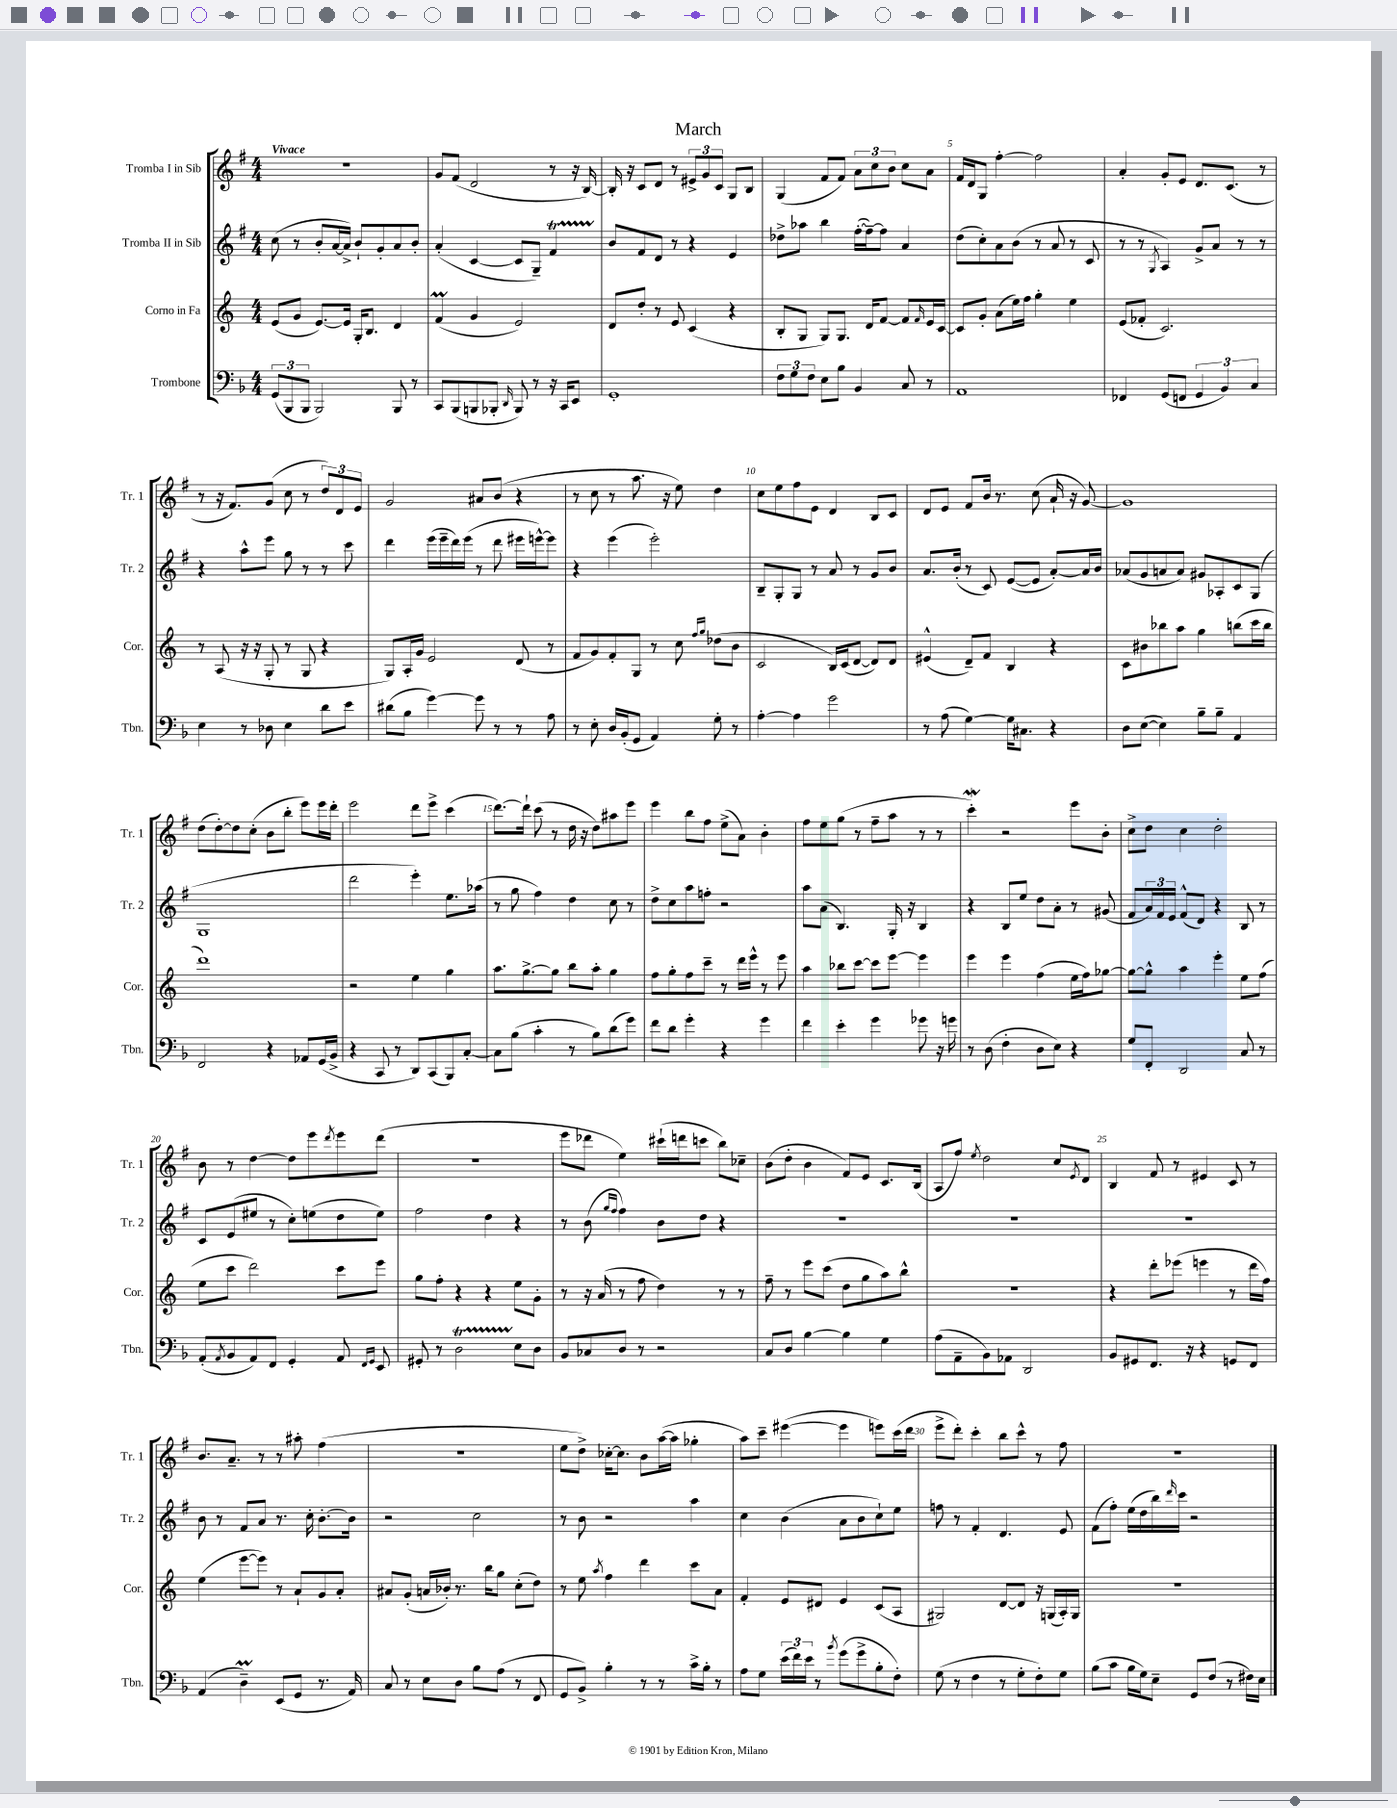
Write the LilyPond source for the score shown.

\header { title = "March" }
<<
\new StaffGroup <<
\new Staff = "s0" \with { instrumentName = "Tromba I in Sib" shortInstrumentName = "Tr. 1" } {
    \clef treble \key g \major \numericTimeSignature \time 4/4 \tempo "Vivace"
    R1 |
    g'8 fis'8( d'2 r8 r16 b16~) |
    b16-. r16 c'8 d'8 r8 \tuplet 3/2 { eis'8-> g'8 c'8 } g8 b8 |
    g4( fis'8 fis'8) \tuplet 3/2 { a'8 c''8 b'8 } c''8 a'8 |
    fis'16 d'16 g8 fis''4~-. fis''2 |
    a'4-. g'8-. e'8 d'8. c'8.( r8 |
    r8 r16 fis'8.) g'8( c''8 r8 \tuplet 3/2 { d''8) d'8 e'8 } |
    g'2 ais'8 b'8( r4 |
    r8 c''8 r8 a''8. r16 e''8) d''4 |
    c''8 e''8 fis''8 e'8 d'4 b8 c'8 |
    d'8 e'8 fis'8 b'16 r8. c''8( a'16-! r16 g'8~) |
    g'1 |
    d''8( d''8~-.) d''8 c''8-.( b'8 b''8-. e'''8) e'''16 d'''16-. |
    e'''2 d'''8 e'''8-> c'''4( |
    d'''8.~) d'''16-! c'''8( r8 d''16 r16 d''8) ais''8 e'''8 |
    e'''4 b''8 fis''8 e''8->( a'8) b'4-. |
    fis''8 e''8 g''8( r8 fis''8-- a''8 r8 r8 |
    c'''4-.\mordent) r2 e'''8 b'8-. |
    c''8-> d''8 c''4 d''2-. |
    b'8 r8 d''4~ d''8 e'''8 \acciaccatura { d'''8 } e'''8 d'''8( |
    r1 |
    e'''8 des'''8 e''4) cis'''16-!( d'''16 c'''8 b''8) ces''8-- |
    b'8( d''8-. b'4 fis'8) e'8 c'8. b16( |
    a8 fis''8) \acciaccatura { e''8 } d''2 c''8 \acciaccatura { e'8 } d'8 |
    b4 fis'8 r8 eis'4 c'8 r8 |
    b'8. a'8.-- r8 r8 ais''8-. fis''4( |
    R1 |
    e''8 d''8->) ces''16~-. ces''8. b'8 a''16~( a''16 ges''4-. |
    a''8) c'''8-- eis'''4~( eis'''4 e'''8) c'''16( d'''16 |
    e'''8-> d'''8-.) c'''4-. b''8 c'''8-^ r8 fis''8 |
    R1 \bar "|." |
}
\new Staff = "s1" \with { instrumentName = "Tromba II in Sib" shortInstrumentName = "Tr. 2" } {
    \clef treble \key g \major \numericTimeSignature \time 4/4
    c''8( r8 b'8-. a'16~ a'16->) b'8-! g'8-. a'8 b'8-. |
    a'4-.( c'4~ c'8 g8--) fis'4\startTrillSpan |
    b'8\stopTrillSpan fis'8 d'8 r8 r4 e'4 |
    des''8-> aes''8 b''4 fis''16~-.( fis''16~--) fis''8 a'4 |
    d''8( c''8-.) a'8 b'8( r8 a'8 r8 c'8 |
    r8 r8 \acciaccatura { g8 } a4) g'8-> a'8 r8 r8 |
    r4 a''8-^ e'''8 g''8 r8 r8 c'''8 |
    d'''4 e'''16( e'''16-- d'''16) e'''16( r8 d'''8 eis'''16 e'''16~-^) e'''8 |
    r4 e'''4( e'''2-.) |
    b8-- g8-. g8 r8 a'8 r8 g'8 b'8 |
    a'8. b'16-.( r8 c'8) e'8~( e'8 a'8~-.) a'16 b'16 |
    aes'8( g'8 a'8 a'8) gis'8 aes8-. c'8 g8( |
    g1 |
    d'''2 e'''4-.) e''8. aes''16( |
    r8 g''8 fis''4) d''4 c''8 r8 |
    d''8-> c''8 a''8 f''8-. r2 |
    a''8 a'8( b4.) g16-. r16 b4 |
    r4 b8 e''8 d''8 a'8-. r8 gis'8( |
    fis'8 \tuplet 3/2 { a'16) fis'16 e'16 } fis'8-^( d'8) r4 b8 r8 |
    c'8 e'8( eis''8 r8 c''8-.) e''8( d''8 e''8) |
    fis''2 d''4 r4 |
    r8 b'8( \grace { g''16 fis''16 } fis''4) b'8 d''8 r4 |
    R1 |
    R1 |
    R1 |
    b'8 r8 fis'8 a'8 r8. c''16-. b'8.~-. b'16 |
    r2 c''2 |
    r8 b'8 r2 a''4 |
    c''4 b'4( a'8 b'8 c''8-!) e''8 |
    f''8 r8 fis'4-. d'4. e'8 |
    fis'8( fis''8-.) e''16( d''16 b''16) \grace { d'''16 } c'''16 r2 \bar "|." |
}
\new Staff = "s2" \with { instrumentName = "Corno in Fa" shortInstrumentName = "Cor." } {
    \clef treble \key c \major \numericTimeSignature \time 4/4
    e'8( g'8 e'8.~) e'16 g16-. b8. d'4 |
    f'4\prall( g'4 e'2) |
    d'8 d''8-. r8 e'8 c'4( r4 |
    b8-. g8 g8) g8. d'16 f'8~ f'8 \grace { f'16 } e'16 c'16~ |
    c'8 g'8-. a'8( e''16) f''16 g''4-. e''4 |
    e'8( fes'8-. c'2.) |
    r8 a8( r16 r16 g8-. r8 g8 r4 |
    g8) a16-. g'16 e'2 d'8( r8 |
    f'8 g'8) f'8-. g8 r8 c''8 \grace { f''16 g''16 } des''8( b'8 |
    c'2 b16) c'16( d'8~ d'8) d'8 |
    eis'4-^( d'8--) f'8 b4 r4 |
    c'8 bis'8 bes''8 a''8 g''4 b''8( c'''16 b''16 |
    d'''1) |
    r2 e''4 g''4 |
    a''8. g''8.~-> g''8 b''8 a''8-. g''4 |
    f''8 g''8-. f''8 c'''8-- r8 d'''16 e'''16-^ r8 e'''8 |
    a''4 bes''8 c'''8~ c'''8 e'''8~ e'''4 |
    e'''4 e'''4 f''4( e''16 f''16) ges''8~ |
    ges''8~ ges''8-^ a''4 e'''4-. e''8 f''8( |
    e''8 c'''8 d'''2) c'''8 e'''8 |
    g''8 f''8-. r4 r4 e''8 g'8-. |
    r8 r16 a'16( r8 f''8 d''4) r8 r8 |
    f''8-- r8 e'''8 c'''8( d''8 g''8 a''8) b''8-^ |
    r1 |
    r4 d'''8-. ees'''8( e'''4 r8 d'''16 f''16) |
    e''4( e'''8~ e'''8) r8 a'8-! g'8 a'8-. |
    ais'8 g'8-.( a'16 bes'16-.) r8. b''16 g''8 c''8-.( d''8) |
    r8 e''8 \acciaccatura { a''8 } f''4 d'''4 c'''8 a'8 |
    f'4-. e'8 dis'8 e'4 c'8( a8 |
    gis2) d'8~ d'8 r16 g16( a16-.) g16 |
    R1 \bar "|." |
}
\new Staff = "s3" \with { instrumentName = "Trombone" shortInstrumentName = "Tbn." } {
    \clef bass \key f \major \numericTimeSignature \time 4/4
    \tuplet 3/2 { g,8( bes,,8 bes,,8 } bes,,2) bes,,8 r8 |
    c,8 bes,,8( b,,8 bes,,8-. \grace { d,16 } bes,,8) r8 r16 c,16 e,8 |
    g,1-. |
    \tuplet 3/2 { f8 g8 f8 } e8 bes8 bes,4 c8 r8 |
    a,1 |
    fes,4 g,8( f,8 \tuplet 3/2 { g,4 bes,4) c4 } |
    e4 r8 des8 e4 d'8 e'8 |
    dis'8( bes8 g'4~) g'8 r8 r8 a8 |
    r8 e8-. d16 bes,16-.( g,8 a,4) g8-. r8 |
    a4~-. a4 g'2 |
    r8 a8( g4~) g16 cis8. r4 |
    d8 e8~( e4) bes8-- bes8-- a,4 |
    f,2 r4 aes,8 g,16( bes,16-> |
    r4 c,8 r8 d,8) c,8( bes,,8) c8~-. |
    c8 bes8( c'4-. r8 bes8) d'8( g'8) |
    f'8 d'8 g'4-. r4 g'4 |
    f'4 e'4-. g'4 ges'8 r16 g'16 |
    r8 d8( f4-. d8 e8) r4 |
    g8 f,8-. d,2 c8 r8 |
    a,8-.( \acciaccatura { a,8 } bes,8 a,8) f,8 g,4-. a,8 \grace { f,16 g,16 } e,8 |
    gis,8-. r8 d2\startTrillSpan e8\stopTrillSpan d8 |
    bes,8 ces8 d8 r8 r2 |
    c8 d8 bes4~ bes4 g4 |
    a8( a,8-- bes,8) aes,8 d,2 |
    bes,8 gis,8 f,8. r16 r4 g,8 f,8 |
    a,4( d4--\prall) e,8( g,8 r8. a,16) |
    c8 r8 e8 d8 bes8 a8( r8 f,8 |
    g,8 bes,8->) bes4-. r8 r8 c'16-> bes16-. r8 |
    a8 g8 \tuplet 3/2 { e'16( f'16) e'16 } r8 \acciaccatura { bes'8 } g'8( g'8-> bes8-. f8-.) |
    g8( r8 f4 r8 g8-. f8-.) g8 |
    bes8( c'8 bes16 g16) e8-- g,8 f8( r8 fis16) e16 \bar "|." |
}
>>
>>
\layout { \context { \Score \override BarNumber.break-visibility = ##(#f #t #t) barNumberVisibility = #(every-nth-bar-number-visible 5) } }
